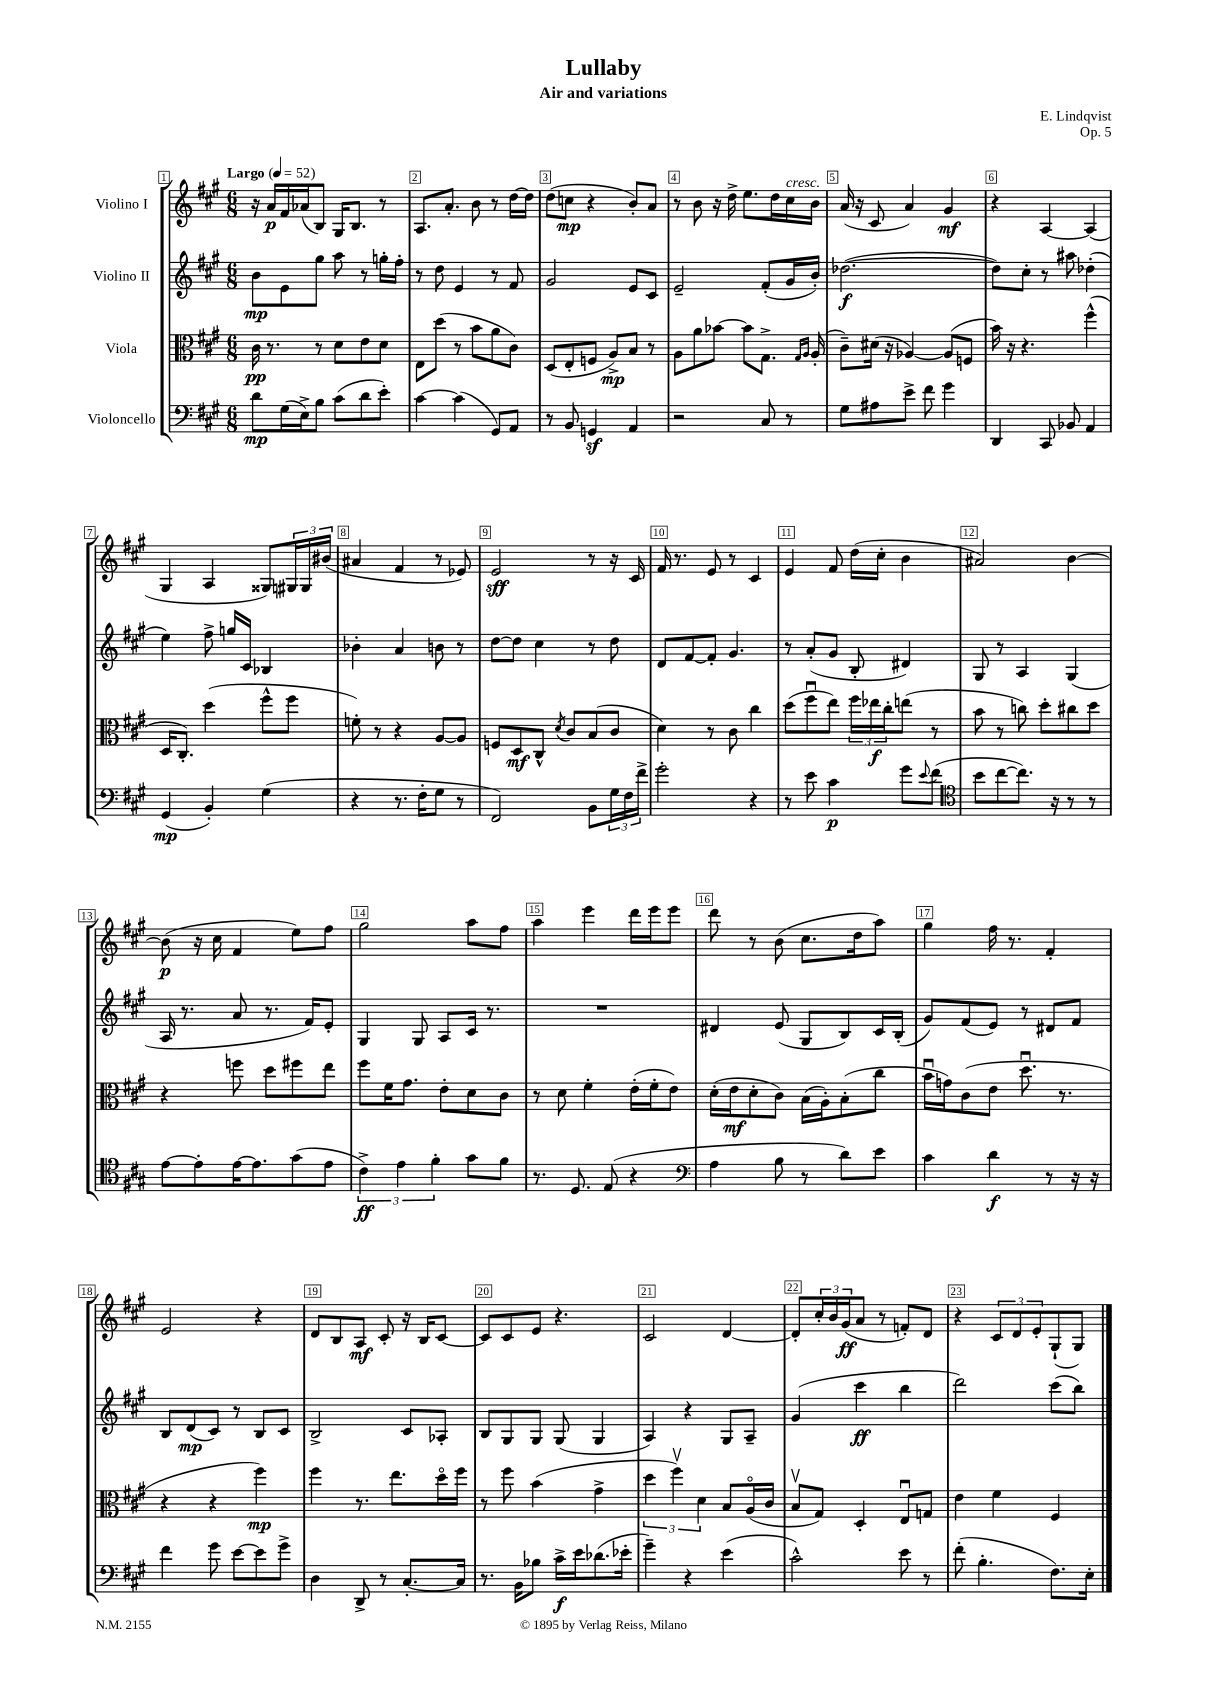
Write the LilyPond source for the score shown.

\header { title = "Lullaby" composer = "E. Lindqvist" subtitle = "Air and variations" opus = "Op. 5" }
<<
\new StaffGroup <<
\new Staff = "s0" \with { instrumentName = "Violino I" } {
    \clef treble \key a \major \numericTimeSignature \time 6/8 \tempo "Largo" 4 = 52
    r16 a'16\p fis'16 aes'16( b8) gis16 b8. r8 |
    a8. a'8.-. b'8 r8 d''16~ d''16 |
    d''8( c''8\mp r4 b'8-.) a'8 |
    r8 b'8 r16 d''16-> e''8. d''16 cis''16^\markup { \italic "cresc." } b'16 |
    a'16( r16 cis'8 a'4) gis'4\mf |
    r4 a4~ a4( |
    gis4 a4 gisis8) \tuplet 3/2 { gis16 gis16 bis'16( } |
    ais'4 fis'4 r8 ees'8) |
    e'2\sff r8 r16 cis'16 |
    fis'16 r8. e'8 r8 cis'4 |
    e'4 fis'8 d''16( cis''16-. b'4 |
    ais'2) b'4~ |
    b'8\p( r16 cis''16 fis'4 e''8) fis''8 |
    gis''2 a''8 fis''8 |
    a''4 e'''4 d'''16 e'''16 e'''8 |
    d'''8 r8 b'8( cis''8. d''16 a''8) |
    gis''4 fis''16 r8. fis'4-. |
    e'2 r4 |
    d'8 b8 a8\mf cis'8-. r16 b16 cis'8~ |
    cis'8 cis'8 e'8 r4. |
    cis'2 d'4~ |
    d'8-. \tuplet 3/2 { cis''16-. b'16 gis'16\ff( } a'8 r8 f'8-.) d'8 |
    r4 \tuplet 3/2 { cis'8 d'8 e'8-. } gis8-!( gis8) \bar "|." |
}
\new Staff = "s1" \with { instrumentName = "Violino II" } {
    \clef treble \key a \major \numericTimeSignature \time 6/8
    b'8\mp e'8 gis''8 a''8 r8 g''16-. fis''16-. |
    r8 d''8 e'4 r8 fis'8 |
    gis'2 e'8 cis'8 |
    e'2-- fis'8-.( gis'16 b'16-.) |
    des''2.~\f( |
    des''8) cis''8-. r8 ais''8 des''4-.( |
    e''4) fis''8-> g''16 cis'16 bes4 |
    bes'4-. a'4 b'8 r8 |
    d''8~ d''8 cis''4 r8 d''8 |
    d'8 fis'8~ fis'8-. gis'4. |
    r8 a'8-.( gis'8 b8-. dis'4) |
    gis8 r8 a4 gis4( |
    a16 r8. a'8 r8. fis'16) e'8-. |
    gis4 gis8 a8 cis'16 r8. |
    R2. |
    dis'4 e'8( gis8 b8) cis'16 b16-.( |
    gis'8) fis'8( e'8) r8 dis'8 fis'8 |
    b8 d'8\mp( cis'8) r8 b8 cis'8 |
    b2-> cis'8 aes8-. |
    b8 gis8 gis8 gis8( gis4 |
    a4) r4 gis8 a8-- |
    gis'4( cis'''4\ff b''4 |
    d'''2) cis'''8( b''8) \bar "|." |
}
\new Staff = "s2" \with { instrumentName = "Viola" } {
    \clef alto \key a \major \numericTimeSignature \time 6/8
    cis'16\pp r8. r8 d'8 e'8 d'8 |
    e8 d''8( r8 b'8 a'8 cis'8) |
    d8( e8-. f8 a8->\mp) b8 r8 |
    a8 a'8 bes'8~ bes'8 gis8.-> \grace { gis16 a16 } a16-.( |
    cis'8--) dis'16( r16 aes4~) aes8( f8 |
    b'16) r16 r4. fis''4-^( |
    d16 cis8.-.) d''4( fis''8-^ fis''8 |
    f'8-.) r8 r4 a8~ a8 |
    f8 d8\mf cis8-^ \acciaccatura { d'8 } cis'8 b8( cis'8 |
    d'4) r8 cis'8 cis''4 |
    d''8( fis''8\downbow e''8) \tuplet 3/2 { fis''16 ees''16\f cis''16-. } e''8( r8 |
    b'8 r8 c''8) d''8-. cis''8 d''8 |
    r4 f''8 d''8 fis''8 e''8 |
    fis''8 fis'16 gis'8. e'8-. d'8 cis'8 |
    r8 d'8 fis'4-. e'16-.( fis'16-. e'8) |
    d'16-.( e'16\mf d'8-. cis'8) b16( a16-.) b8-.( cis''8 |
    b'16\downbow g'16) cis'8( e'8 d''8.\downbow r8. |
    r4 r4 fis''4\mp) |
    fis''4 r8. e''8. d''16\flageolet fis''16 |
    r8 fis''8 b'4( gis'4-> |
    \tuplet 3/2 { d''4 fis''4\upbow) d'4 } b8 a16\flageolet( cis'16 |
    b8\upbow gis8) d4-. e8\downbow g8 |
    e'4 fis'4 fis4 \bar "|." |
}
\new Staff = "s3" \with { instrumentName = "Violoncello" } {
    \clef bass \key a \major \numericTimeSignature \time 6/8
    d'8\mp gis16( e16->) b8 cis'8( d'8 e'8-.) |
    cis'4~ cis'4( gis,8) a,8 |
    r8 b,8 g,4\sf a,4 |
    r2 cis8 r8 |
    gis8 ais8 e'8-> fis'8 gis'4 |
    d,4 cis,8 bes,8 a,4 |
    gis,4\mp( b,4-.) gis4( |
    r4 r8. fis16-. gis8 r8 |
    fis,2) b,8 \tuplet 3/2 { gis16 fis16 fis'16-> } |
    gis'2-. r4 |
    r8 e'8 cis'4\p gis'8 \appoggiatura { e'8 } fis'8( |
    \clef tenor b'8 cis''8~ cis''8.) r16 r8 r8 |
    e'8~ e'8-. e'16~ e'8. gis'8( e'8 |
    \tuplet 3/2 { cis'4->\ff) e'4 fis'4-. } gis'8 fis'8 |
    r8. d8. e8( r4 |
    \clef bass a4 b8 r8 d'8) e'8 |
    cis'4 d'4\f r8 r16 r16 |
    fis'4 gis'8 e'8~ e'8 gis'8-> |
    d4 d,8-> r8 cis8.~-. cis16 |
    r8. b,16 bes8 cis'16->\f e'16 des'8.( ees'16-. |
    gis'4--) r4 e'4( |
    cis'2-^) e'8 r8 |
    fis'8-.( b4.-. fis8.) e16-. \bar "|." |
}
>>
>>
\layout { \context { \Score \override BarNumber.break-visibility = ##(#f #t #t) barNumberVisibility = #all-bar-numbers-visible \override BarNumber.stencil = #(make-stencil-boxer 0.1 0.3 ly:text-interface::print) } }
